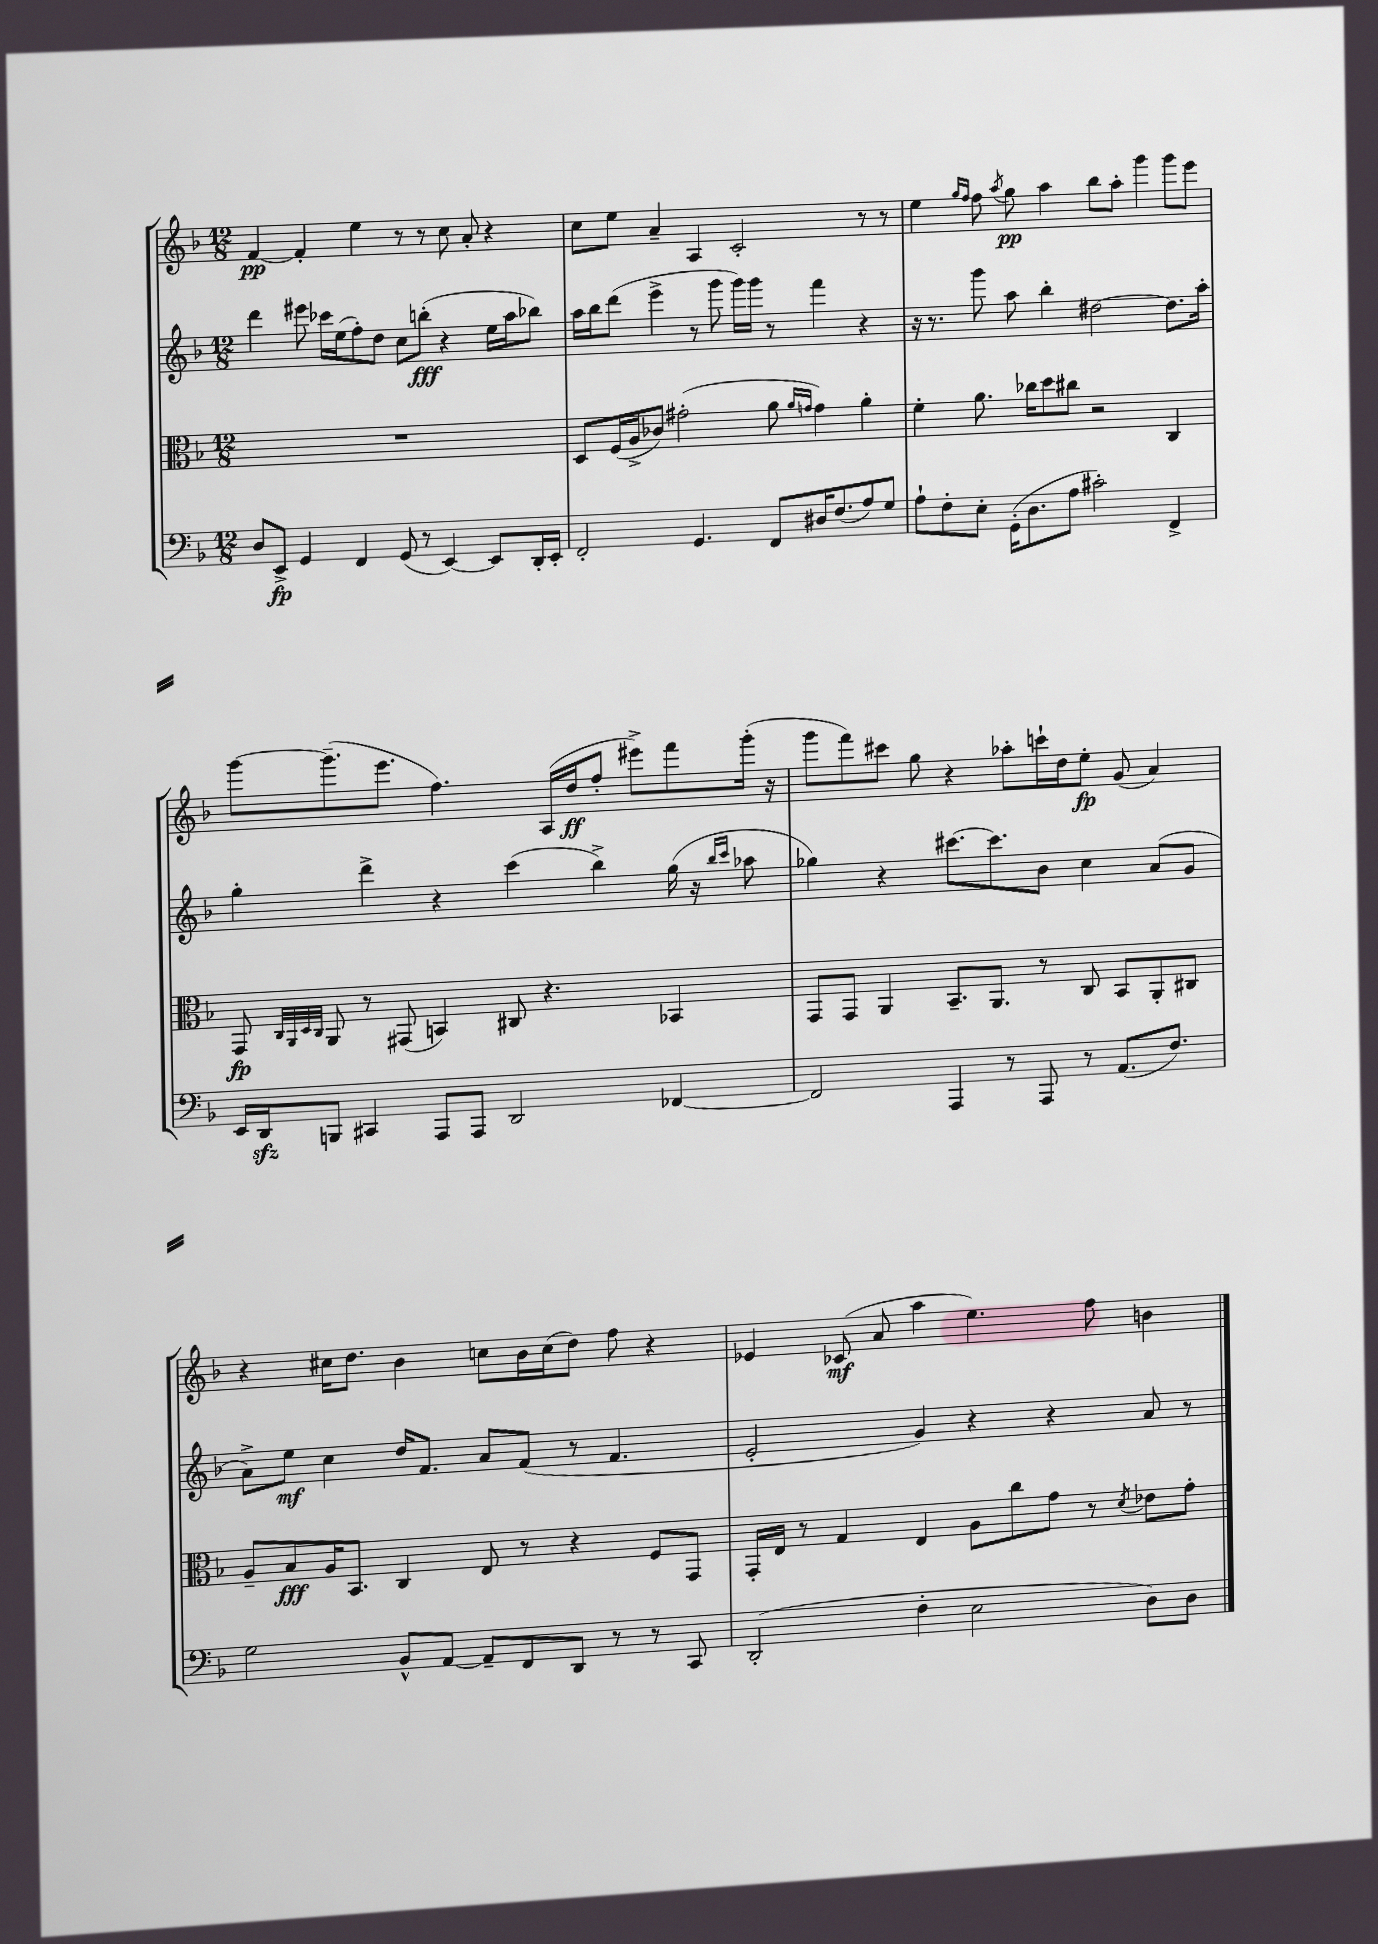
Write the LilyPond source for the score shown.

<<
\new StaffGroup <<
\new Staff = "s0" {
    \clef treble \key f \major \numericTimeSignature \time 12/8
    f'4~\pp f'4-. e''4 r8 r8 c''8 a'8-. r4 |
    c''8 e''8 a'4-- a4 c'2-. r8 r8 |
    e''4 \grace { g''16 f''16 } f''8 \acciaccatura { a''8 } g''8\pp a''4 bes''8 a''8-. g'''4 g'''8 e'''8 |
    g'''8~ g'''8.--( e'''8. f''4.) a16( d''16\ff f''8-. eis'''8->) f'''8 g'''16-.( r16 |
    g'''8 f'''8) cis'''8 g''8 r4 aes''8-. c'''16-! d''16 e''8-.\fp g'8( a'4) |
    r4 cis''16 d''8. bes'4 c''8 bes'16 c''16( d''8) f''8 r4 |
    ees'4 ces'8\mf( a'8 a''4 e''4.) f''8 b'4 \bar "|." |
}
\new Staff = "s1" {
    \clef treble \key f \major \numericTimeSignature \time 12/8
    d'''4 eis'''8 ces'''16 e''16( f''8-.) d''8 c''8 b''8-.\fff( r4 e''16 a''16 bes''8) |
    a''16 bes''16 d'''8( e'''4-> r8 g'''8 g'''16) g'''16 r8 f'''4 r4 |
    r16 r8. g'''8 a''8 bes''4-. dis''2~ dis''8. a''16-. |
    g''4-. d'''4-> r4 c'''4( bes''4->) g''16( r16 \grace { bes''16 c'''16 } aes''8 |
    ges''4) r4 cis'''8.~ cis'''8. bes'8 c''4 a'8( g'8 |
    a'8->) e''8\mf c''4 d''16 f'8. a'8 f'8( r8 f'4. |
    e'2-. g'4) r4 r4 a'8 r8 \bar "|." |
}
\new Staff = "s2" {
    \clef alto \key f \major \numericTimeSignature \time 12/8
    R1. |
    d8 f16( a16-> ces'8) gis'2-.( a'8 \grace { a'16 g'16 } g'4) a'4-. |
    f'4-. a'8. ces''16 d''8 cis''8 r2 c4 |
    g,8\fp \grace { c32 a,32 d32 c32 } a,8 r8 gis,8( b,4) cis8 r4. bes,4 |
    g,8 g,8 a,4 bes,8.-- a,8. r8 c8 bes,8 a,8-. cis8 |
    a8-- bes8\fff a16 bes,8. c4 e8 r8 r4 f8 g,8 |
    g,16-. e16 r8 g4 e4 a8 c''8 g'8 r8 \acciaccatura { d'8 } ees'8 g'8-. \bar "|." |
}
\new Staff = "s3" {
    \clef bass \key f \major \numericTimeSignature \time 12/8
    d8 e,8->\fp g,4 f,4 g,8( r8 e,4~) e,8 d,16-. e,16-. |
    f,2-. g,4. f,8 dis16 f8.( a8) g8 |
    a8-! f8-. e8-. g,16-.( d8. a8 cis'2-.) f,4-> |
    e,16 d,16\sfz b,,8 cis,4 a,,8 a,,8 d,2 fes,4~ |
    fes,2 a,,4 r8 a,,8 r8 a,8.( f8.) |
    g2 bes,8-^ a,8~ a,8-- f,8 d,8 r8 r8 c,8 |
    d,2-.( f4-. e2 d8) d8 \bar "|." |
}
>>
>>
\layout { \context { \Score \remove "Bar_number_engraver" } }
